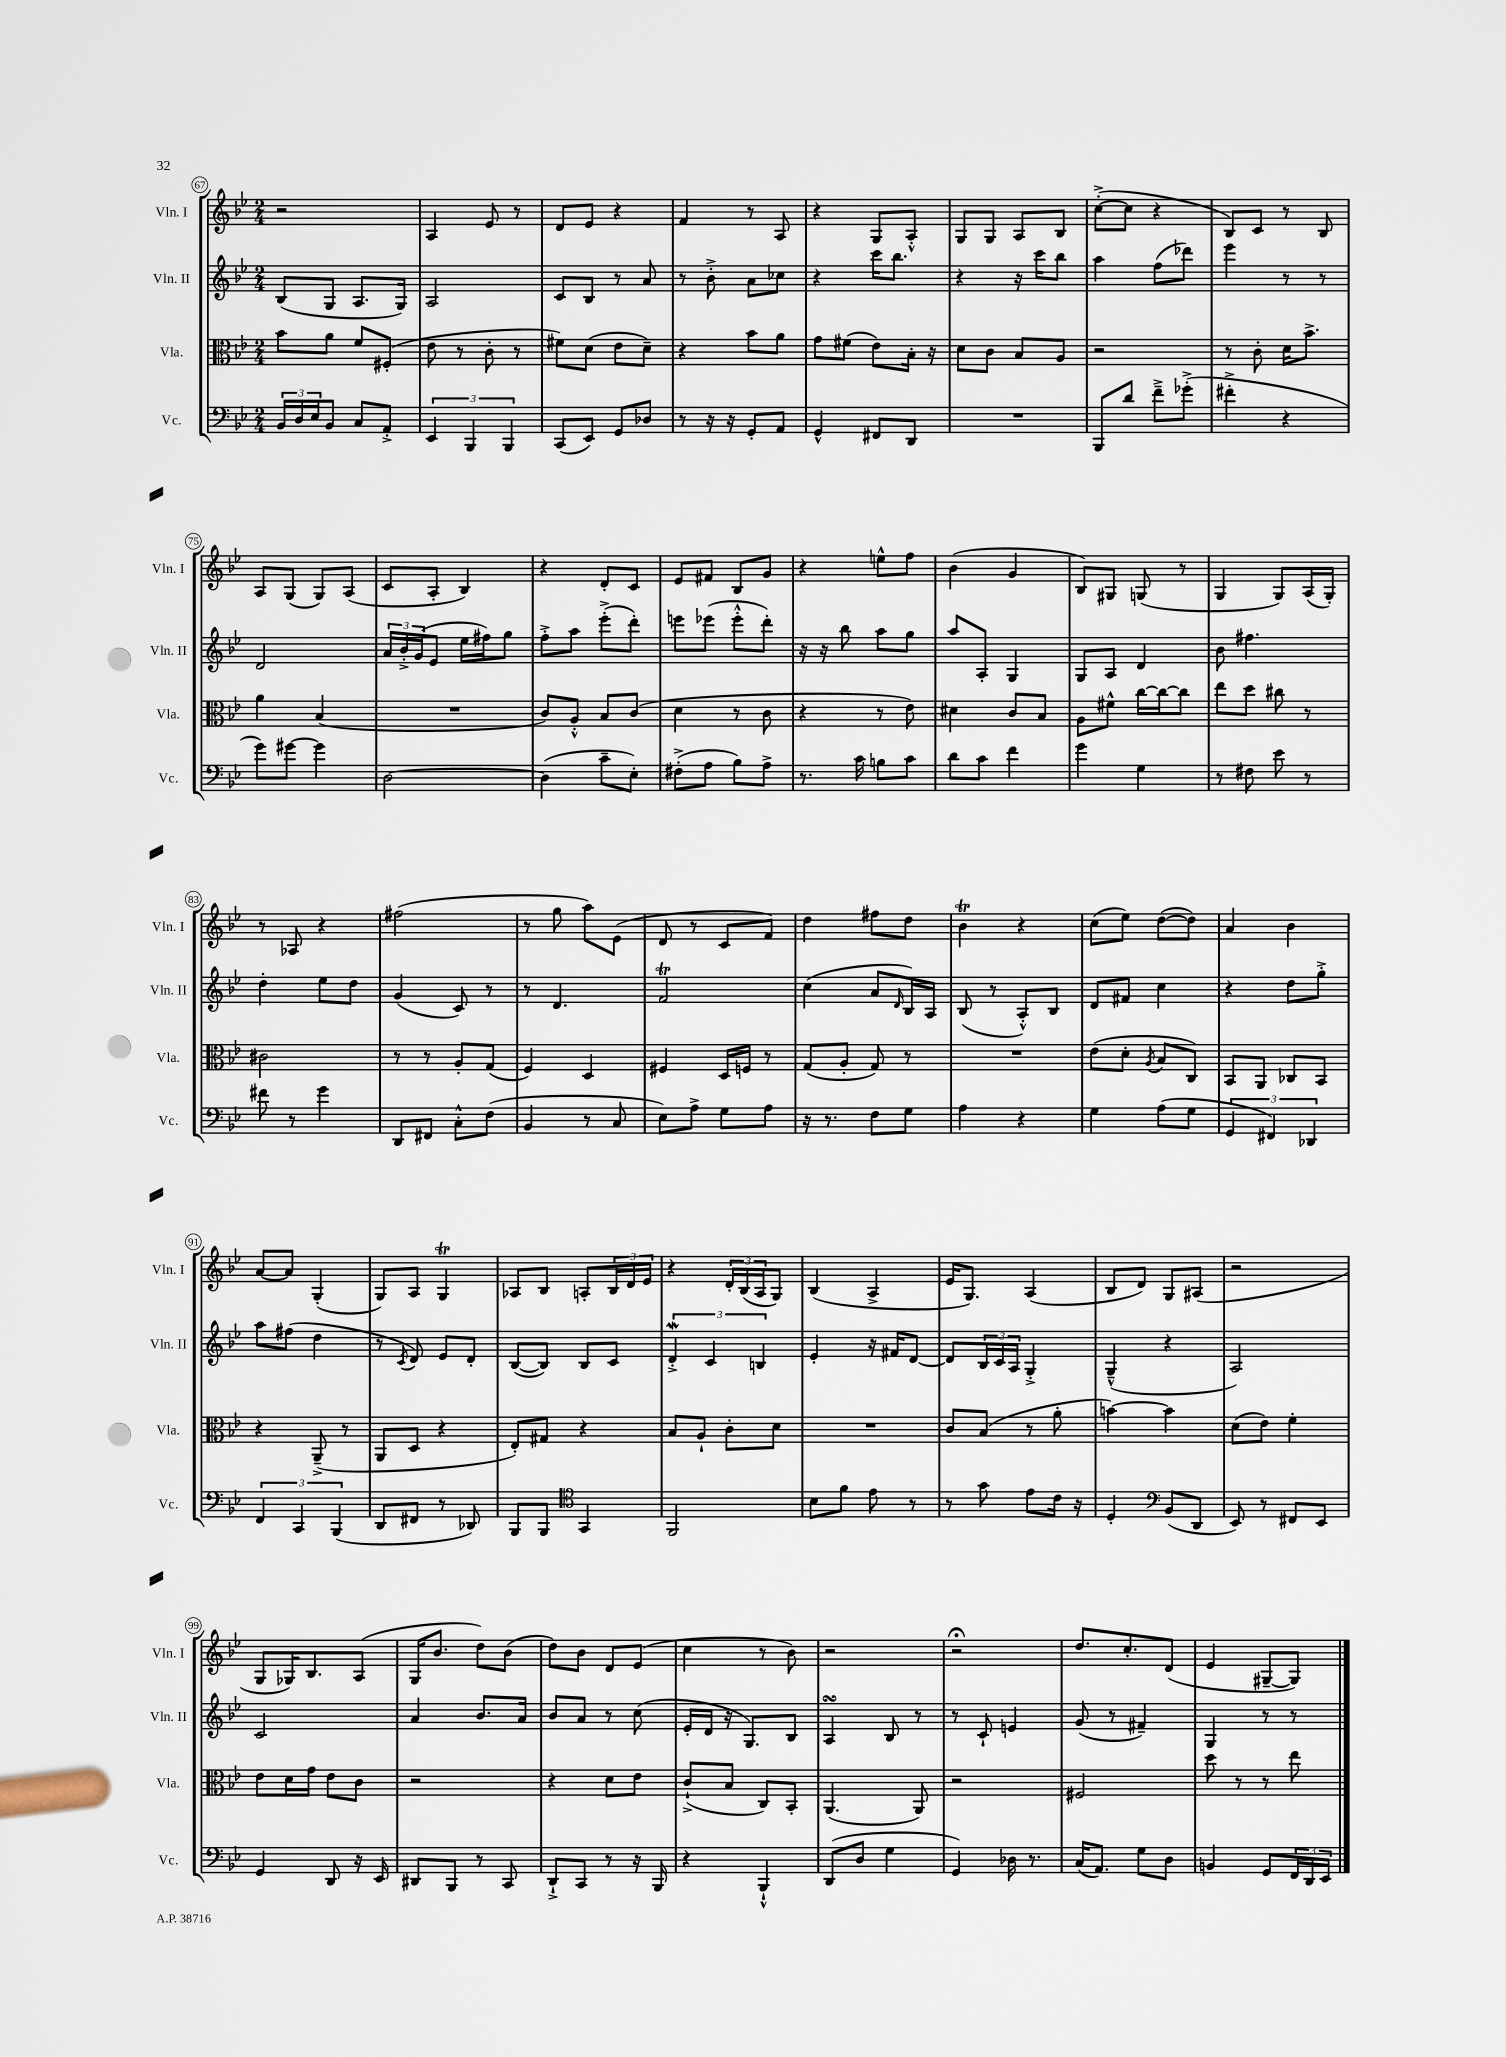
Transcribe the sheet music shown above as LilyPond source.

<<
\new StaffGroup <<
\new Staff = "s0" \with { instrumentName = "Vln. I" shortInstrumentName = "Vln. I" } {
    \clef treble \key bes \major \numericTimeSignature \time 2/4
    r2 |
    a4 ees'8 r8 |
    d'8 ees'8 r4 |
    f'4 r8 a8 |
    r4 g8 a8-.-^ |
    g8 g8 a8 bes8 |
    c''8~-.->( c''8 r4 |
    bes8) c'8 r8 bes8 |
    a8 g8( g8) a8( |
    c'8 a8-. bes4) |
    r4 d'8-. c'8 |
    ees'8 fis'8 bes8 g'8 |
    r4 e''8-^ f''8 |
    bes'4( g'4 |
    bes8) gis8 g8( r8 |
    g4 g8) a16( g16-.) |
    r8 aes8 r4 |
    fis''2( |
    r8 g''8 a''8) ees'8( |
    d'8 r8 c'8 f'8) |
    d''4 fis''8 d''8 |
    bes'4\trill r4 |
    c''8( ees''8) d''8~( d''8) |
    a'4 bes'4 |
    a'8~ a'8 g4-.( |
    g8) a8 g4\trill |
    aes8 bes8 a8-. \tuplet 3/2 { bes16 d'16 ees'16 } |
    r4 \tuplet 3/2 { d'16-. bes16( a16 } g8) |
    bes4( a4-> |
    ees'16 g8.) a4( |
    bes8 d'8) g8 ais8( |
    r2 |
    g8 ges16) bes8. a8( |
    g16 bes'8. d''8) bes'8( |
    d''8) bes'8 d'8 ees'8( |
    c''4 r8 bes'8) |
    r2 |
    r2\fermata |
    d''8. c''8.-. d'8( |
    ees'4 gis8~-- gis8) \bar "|." |
}
\new Staff = "s1" \with { instrumentName = "Vln. II" shortInstrumentName = "Vln. II" } {
    \clef treble \key bes \major \numericTimeSignature \time 2/4
    bes8( g8 a8. g16) |
    a2 |
    c'8 bes8 r8 a'8 |
    r8 bes'8-.-> a'8 ces''8 |
    r4 c'''16 bes''8. |
    r4 r16 c'''16 bes''8 |
    a''4 f''8( des'''8) |
    ees'''4 r8 r8 |
    d'2 |
    \tuplet 3/2 { a'16 bes'16-.-> g'16( } ees'8 ees''16 fis''16) g''8 |
    f''8-.-> a''8 ees'''8-.->( d'''8-.) |
    e'''8 ees'''8( ees'''8-.-^ d'''8-.) |
    r16 r16 bes''8 a''8 g''8 |
    a''8 a8-. g4 |
    g8 a8 d'4 |
    bes'8 fis''4. |
    d''4-. ees''8 d''8 |
    g'4( c'8) r8 |
    r8 d'4. |
    f'2\trill |
    c''4( a'8 \grace { d'16 } bes16) a16 |
    bes8( r8 a8-.-^) bes8 |
    d'8 fis'8 c''4 |
    r4 d''8 g''8-.-> |
    a''8 fis''8( d''4 |
    r8 \acciaccatura { c'8 } d'8) ees'8 d'8-. |
    bes8~( bes8) bes8 c'8 |
    \tuplet 3/2 { d'4-.->\mordent c'4 b4 } |
    ees'4-. r16 fis'16 d'8~ |
    d'8 \tuplet 3/2 { bes16 c'16 a16 } g4-.-> |
    g4---^( r4 |
    a2) |
    c'2 |
    a'4 bes'8. a'16 |
    bes'8 a'8 r8 c''8( |
    ees'16-. d'16 r16 g8.) bes8 |
    a4\turn bes8 r8 |
    r8 c'8-! e'4 |
    g'8( r8 fis'4--) |
    g4 r8 r8 \bar "|." |
}
\new Staff = "s2" \with { instrumentName = "Vla." shortInstrumentName = "Vla." } {
    \clef alto \key bes \major \numericTimeSignature \time 2/4
    bes'8 a'8 f'8 fis8-.( |
    ees'8 r8 c'8-. r8 |
    fis'8) d'8( ees'8 d'8--) |
    r4 bes'8 a'8 |
    g'8 fis'8( ees'8) bes16-. r16 |
    d'8 c'8 bes8 a8 |
    r2 |
    r8 c'8-. d'16 bes'8.-> |
    a'4 bes4( |
    R2 |
    c'8) a8-.-^ bes8 c'8( |
    d'4 r8 c'8 |
    r4 r8 ees'8) |
    dis'4 c'8 bes8 |
    a8 fis'8-^ c''16~ c''16~ c''8 |
    ees''8 d''8 cis''8 r8 |
    cis'2 |
    r8 r8 a8-. g8( |
    f4) d4 |
    fis4 d16 f16 r8 |
    g8( a8-. g8) r8 |
    R2 |
    ees'8( d'8-. \acciaccatura { a8 } bes8 c8) |
    bes,8 a,8 ces8 bes,8 |
    r4 a,8--->( r8 |
    a,8 d8 r4 |
    ees8-.) gis8 r4 |
    bes8 a8-! c'8-. d'8 |
    R2 |
    c'8 bes8( r8 a'8-. |
    b'4~) b'4 |
    d'8( ees'8) f'4-. |
    ees'8 d'16 g'16 ees'8 c'8 |
    r2 |
    r4 d'8 ees'8 |
    c'8-!->( bes8 c8) bes,8-. |
    a,4.( a,8) |
    r2 |
    fis2 |
    d''8 r8 r8 ees''8 \bar "|." |
}
\new Staff = "s3" \with { instrumentName = "Vc." shortInstrumentName = "Vc." } {
    \clef bass \key bes \major \numericTimeSignature \time 2/4
    \tuplet 3/2 { bes,16 d16 ees16 } bes,8 c8 a,8-.-> |
    \tuplet 3/2 { ees,4 bes,,4 bes,,4 } |
    c,8( ees,8) g,8 des8 |
    r8 r16 r16 g,8-. a,8 |
    g,4-^ fis,8 d,8 |
    R2 |
    bes,,8 d'8 f'8---> ges'8-.->( |
    fis'4-.-> r4 |
    g'8) gis'8~ gis'4 |
    d2~ |
    d4( c'8-- ees8-.) |
    fis8-.->( a8 bes8) a8-> |
    r8. c'16 b8 c'8 |
    d'8 c'8 f'4 |
    g'4 g4 |
    r8 fis8 ees'8 r8 |
    fis'8 r8 g'4 |
    d,8 fis,8 c8-.-^ f8( |
    bes,4 r8 c8 |
    ees8) a8-> g8 a8 |
    r16 r8. f8 g8 |
    a4 r4 |
    g4 a8( g8 |
    \tuplet 3/2 { g,4 fis,4) des,4 } |
    \tuplet 3/2 { f,4 c,4 bes,,4( } |
    d,8 fis,8 r8 des,8) |
    bes,,8 bes,,8 \clef tenor g,4 |
    f,2 |
    bes8 f'8 ees'8 r8 |
    r8 g'8 ees'8 c'16 r16 |
    d4-. \clef bass bes,8( d,8 |
    ees,8) r8 fis,8 ees,8 |
    g,4 d,8 r16 ees,16 |
    dis,8 bes,,8 r8 c,8 |
    d,8-!-> c,8 r8 r16 bes,,16 |
    r4 bes,,4-!-^ |
    d,8( d8 g4 |
    g,4) des16 r8. |
    c16( a,8.) g8 d8 |
    b,4 g,8 \tuplet 3/2 { f,16 d,16 ees,16 } \bar "|." |
}
>>
>>
\layout { \context { \Score currentBarNumber = #67 \override BarNumber.stencil = #(make-stencil-circler 0.1 0.3 ly:text-interface::print) } }
